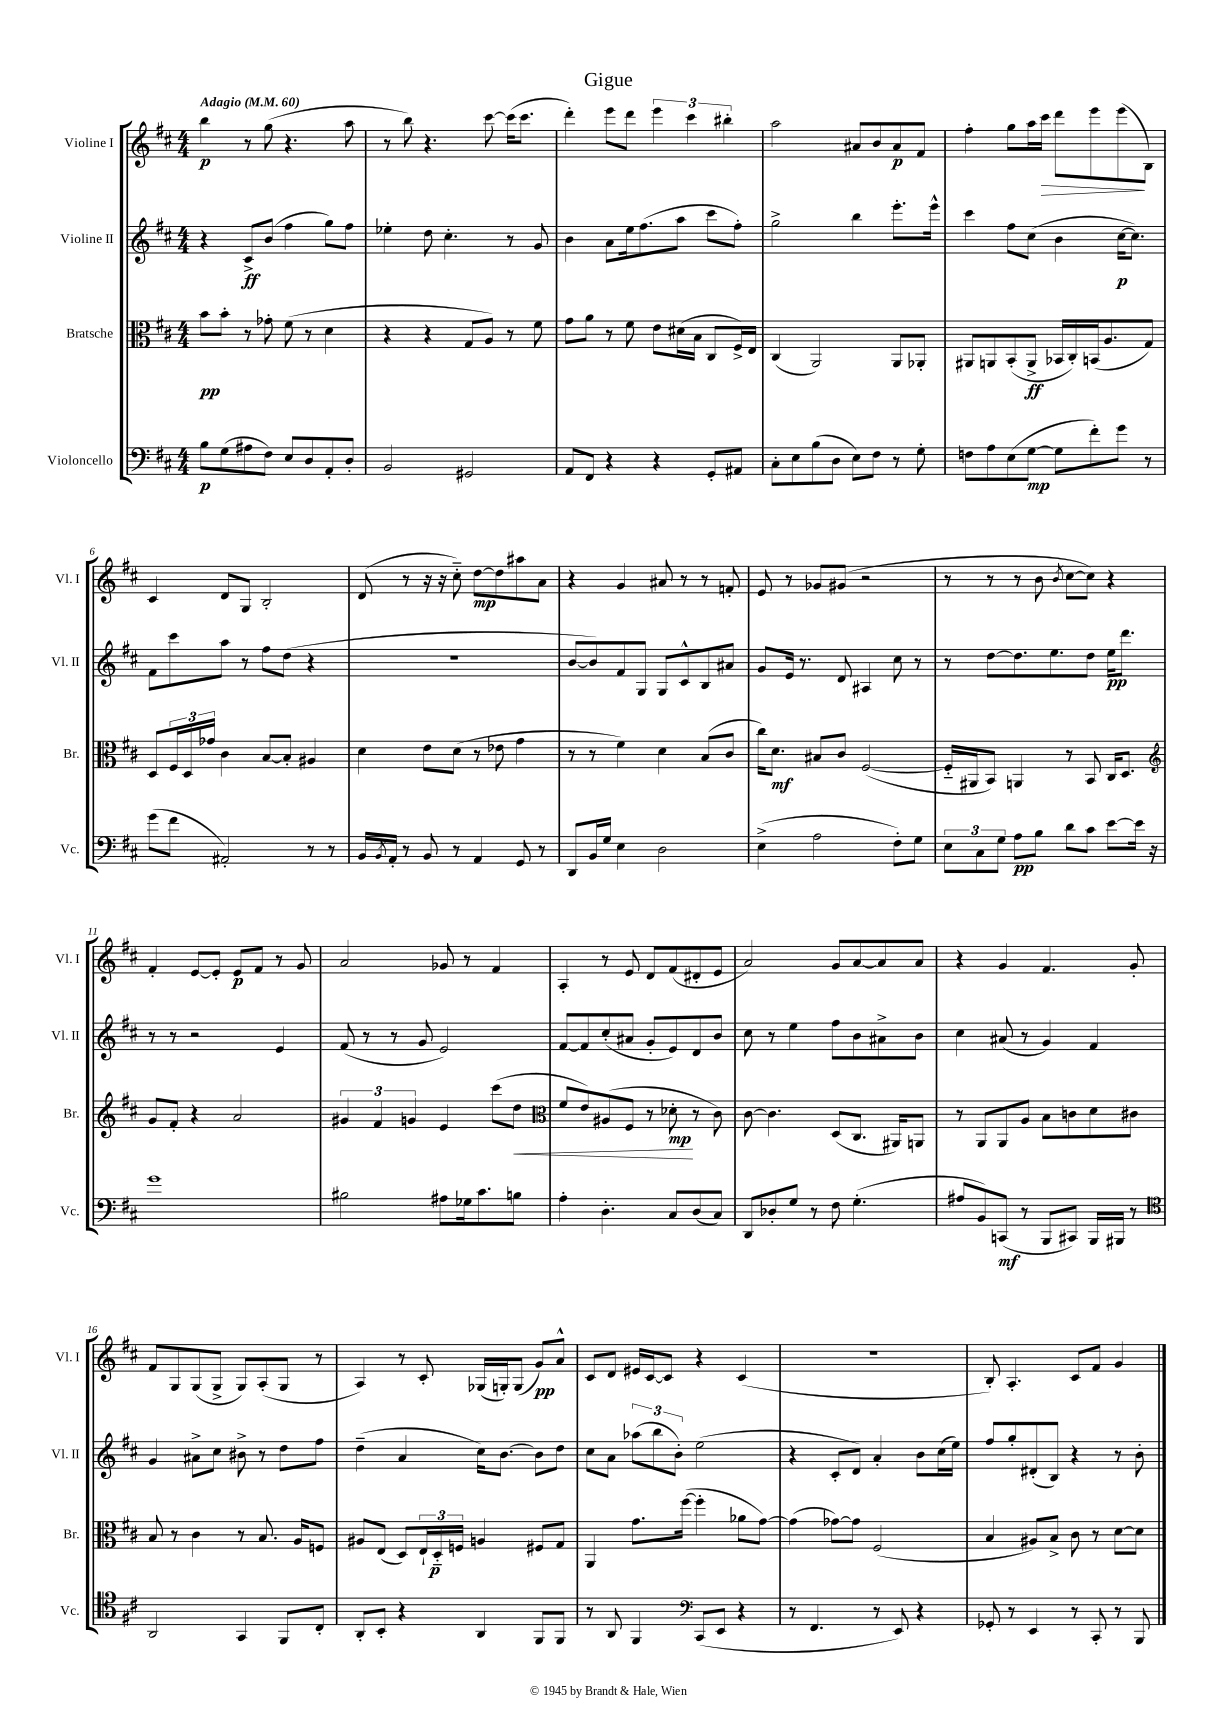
\header { title = "Gigue" }
<<
\new StaffGroup <<
\new Staff = "s0" \with { instrumentName = "Violine I" shortInstrumentName = "Vl. I" } {
    \clef treble \key d \major \numericTimeSignature \time 4/4 \tempo "Adagio" 4 = 60
    b''4\p r8 g''8( r4. a''8 |
    r8 b''8) r4. cis'''8~ cis'''16( cis'''8. |
    d'''4-.) e'''8 d'''8 \tuplet 3/2 { e'''4 cis'''4 bis''4-. } |
    a''2 ais'8 b'8 ais'8\p fis'8 |
    fis''4-. g''8 a''16 cis'''16\> d'''8 e'''8 e'''8\!( b8) |
    cis'4 d'8 g8 b2-. |
    d'8( r8 r16 r16 cis''8-_) d''8~\mp d''8 ais''8 a'8 |
    r4 g'4 ais'8 r8 r8 f'8-. |
    e'8 r8 ges'8 gis'8( r2 |
    r8 r8 r8 b'8 \acciaccatura { b'8 } cis''8~ cis''8) r4 |
    fis'4-. e'8~ e'8-. e'8\p fis'8 r8 g'8 |
    a'2 ges'8 r8 fis'4 |
    a4-. r8 e'8 d'8 fis'8( dis'8-. e'8 |
    a'2) g'8 a'8~ a'8 a'8 |
    r4 g'4 fis'4. g'8-. |
    fis'8 g8 g8( g8-> g8) a8-.( g8 r8 |
    a4) r8 cis'8-. ges16( g16-.) g8( g'8\pp) a'8-^ |
    cis'8 d'8 eis'16 cis'16~ cis'8 r4 cis'4( |
    R1 |
    b8-.) a4.-. cis'8 fis'8 g'4 \bar "|." |
}
\new Staff = "s1" \with { instrumentName = "Violine II" shortInstrumentName = "Vl. II" } {
    \clef treble \key d \major \numericTimeSignature \time 4/4
    r4 cis'8->\ff b'8( fis''4 g''8) fis''8 |
    ees''4-. d''8 cis''4.-. r8 g'8 |
    b'4 a'8 e''16 fis''8.( a''8 cis'''8 fis''8-.) |
    g''2-> b''4 e'''8.-. e'''16-^ |
    cis'''4 fis''8 cis''8( b'4 cis''16~\p cis''8.) |
    fis'8 cis'''8 a''8 r8 fis''8 d''8( r4 |
    r1 |
    b'8~ b'8) fis'8 g8 g8 cis'8-^ b8 ais'8 |
    g'8 e'16 r8. d'8 ais4 cis''8 r8 |
    r8 d''8~ d''8. e''8. d''8 e''16\pp d'''8. |
    r8 r8 r2 e'4 |
    fis'8( r8 r8 g'8 e'2) |
    fis'8~ fis'8 cis''8-.( ais'8 g'8-. e'8) d'8 b'8 |
    cis''8 r8 e''4 fis''8 b'8 ais'8-> b'8 |
    cis''4 ais'8( r8 g'4) fis'4 |
    g'4 ais'8-> cis''8 bis'8-> r8 d''8 fis''8 |
    d''4--( a'4 cis''16) b'8.~ b'8 d''8 |
    cis''8 a'8 \tuplet 3/2 { aes''8( b''8 b'8-.) } e''2( |
    r4 cis'8-. d'8) a'4-. b'8 cis''16( e''16) |
    fis''8 g''8-. dis'8-.( b8) r4 r8 b'8-. \bar "|." |
}
\new Staff = "s2" \with { instrumentName = "Bratsche" shortInstrumentName = "Br." } {
    \clef alto \key d \major \numericTimeSignature \time 4/4
    b'8\pp b'8-. r8 ges'8-. fis'8( r8 d'4 |
    r4 r4 g8 a8) r8 fis'8 |
    g'8 a'8 r8 fis'8 e'8 dis'16( b16 cis8 fis16->) e16 |
    cis4( a,2) a,8 aes,8-. |
    ais,8 a,8 b,8-.( a,8->\ff bes,16 cis16-.) b,16( a8. g8) |
    d8 \tuplet 3/2 { fis16 d16 ges'16 } cis'4 b8~ b8-. ais4 |
    d'4 e'8 d'8( r8 ees'8 g'4 |
    r8 r8 fis'4) d'4 b8( cis'8 |
    cis''16) d'8.\mf bis8 cis'8 fis2~( |
    fis16-_ ais,16 b,8) a,4 r8 b,8 cis16 d8. |
    \clef treble g'8 fis'8-. r4 a'2 |
    \tuplet 3/2 { gis'4 fis'4 g'4 } e'4 cis'''8( d''8\< |
    \clef alto fis'8 e'8) ais8( fis8 r8 des'8-.\mp\! r8 cis'8) |
    cis'8~ cis'4. d8( cis8. ais,16) a,8 |
    r8 a,8 a,8 a8 b8 c'8 d'8 cis'8 |
    b8 r8 cis'4 r8 b8. a16 f8 |
    ais8 e8( d8) \tuplet 3/2 { e16-! d16-_\p f16 } a4 fis8 g8 |
    a,4 g'8. fis''16~( fis''4-. aes'8 g'8~) |
    g'4( ges'8~) ges'8 fis2( |
    b4 ais8) b8-> cis'8 r8 d'8~ d'8 \bar "|." |
}
\new Staff = "s3" \with { instrumentName = "Violoncello" shortInstrumentName = "Vc." } {
    \clef bass \key d \major \numericTimeSignature \time 4/4
    b8\p g8( ais8 fis8) e8 d8 a,8-. d8-. |
    b,2 gis,2 |
    a,8 fis,8 r4 r4 g,8-. ais,8 |
    cis8-. e8 b8( d8 e8) fis8 r8 g8-. |
    f8 a8 e8( g8~\mp g8 fis'8-.) g'8 r8 |
    g'8( fis'8 ais,2-.) r8 r8 |
    b,16 \acciaccatura { b,8 } a,16-. r8 b,8 r8 a,4 g,8 r8 |
    d,8 b,16 g16 e4 d2 |
    e4->( a2 fis8-.) g8 |
    \tuplet 3/2 { e8 cis8 g8 } a8\pp b8 d'8 cis'8 e'8~ e'16 r16 |
    g'1 |
    bis2 ais8 ges16 cis'8. b8 |
    a4-. d4.-. cis8 d8( cis8) |
    d,8 des8-. g8 r8 fis8 g4.-.( |
    ais8 b,8) c,8\mf( r8 b,,8 cis,8) b,,16 bis,,16 r8 |
    \clef tenor a,2 g,4 fis,8 cis8-. |
    a,8-. b,8-. r4 a,4 fis,8 fis,8 |
    r8 a,8 fis,4 \clef bass cis,8( e,8 r4 |
    r8 fis,4. r8 e,8) r4 |
    ges,8-. r8 e,4 r8 cis,8-. r8 b,,8 \bar "|." |
}
>>
>>
